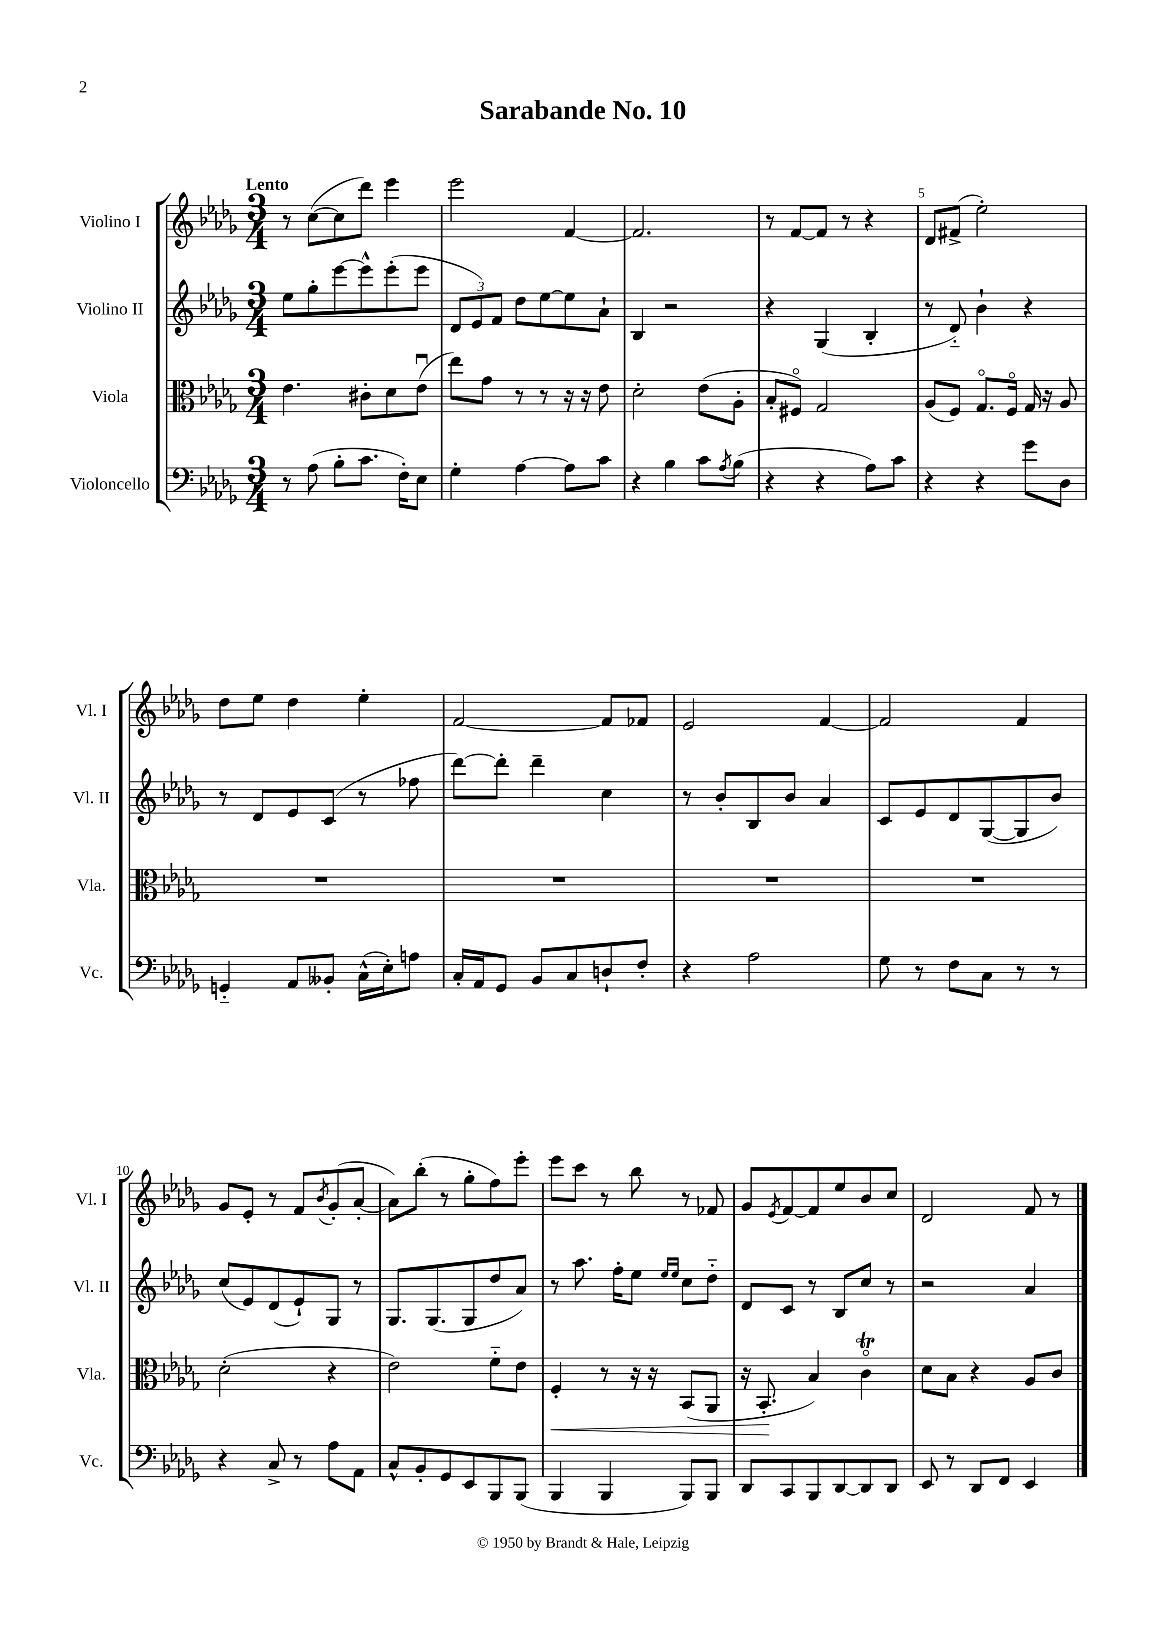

**kern	**kern	**kern	**kern
*staff4	*staff3	*staff2	*staff1
*clefF4	*clefC3	*clefG2	*clefG2
*k[b-e-a-d-g-]	*k[b-e-a-d-g-]	*k[b-e-a-d-g-]	*k[b-e-a-d-g-]
*M3/4	*M3/4	*M3/4	*M3/4
8r	4.e-	8ee-	8r
(8A-	.	8gg-'	([8cc
8B-'	.	[8eee-	8cc]
8.c	8c#'	8eee-^^]	8ddd-)
.	8d-	(8eee-'	4eee-
16F')	.	.	.
8E-	(8e-u	8eee-	.
=	=	=	=
4G-'	8ee-)	12d-	2eee-
.	.	12e-)	.
.	8g-	.	.
.	.	12f	.
[4A-	8r	8dd-	.
.	8r	[8ee-	.
8A-]	16r	8ee-]	[4f
.	16r	.	.
8c	8e-	8a-`	.
=	=	=	=
4r	2d-'	4B-	2.f]
4B-	.	2r	.
8c	(8e-	.	.
8qA-	.	.	.
(8B-	8A-'	.	.
=	=	=	=
4r	8B-'	4r	8r
.	8F#o)	.	[8f
4r	2G-	(4G-	8f]
.	.	.	8r
8A-)	.	4B-'	4r
8c	.	.	.
=	=	=	=
4r	(8A-	8r	8d-
.	8F)	8d-'~)	(8f#^
4r	8.G-o	4b-`	2ee-')
.	16Fo	.	.
8g-	16G-	4r	.
.	16r	.	.
8D-	8A-	.	.
=	=	=	=
4GG'~	2.r	8r	8dd-
.	.	8d-	8ee-
8AA-	.	8e-	4dd-
8BB--'	.	(8c	.
(16C^^	.	8r	4ee-'
16E-')	.	.	.
8A	.	8ff-	.
=	=	=	=
16C'	2.r	[8ddd-)	[2f
16AA-	.	.	.
8GG-	.	8ddd-']	.
8BB-	.	4ddd-~	.
8C	.	.	.
8D`	.	4cc	8f]
8F'	.	.	8f-
=	=	=	=
4r	2.r	8r	2e-
.	.	8b-'	.
2A-	.	8B-	.
.	.	8b-	.
.	.	4a-	[4f
=	=	=	=
8G-	2.r	8c	2f]
8r	.	8e-	.
8F	.	8d-	.
8C	.	([8G-	.
8r	.	8G-]	4f
8r	.	8b-)	.
=	=	=	=
4r	(2d-'	(8cc	8g-
.	.	8e-)	8e-'
8C^	.	(8d-	8r
8r	.	8e-`)	8f
.	.	.	8qb-
8A-	4r	8G-	(8g-'
8AA-	.	8r	[8a-'
=	=	=	=
8C^^	2e-)	8.G-	8a-])
8BB-'	.	.	(8bb-'
.	.	(8.G-	.
8GG-	.	.	8r
8EE-	.	8G-	8gg-'
8BBB-	8f'~	8dd-	8ff)
(8BBB-	8e-	8a-)	8eee-'
=	=	=	=
4BBB-	4F'	8r	8eee-
.	.	8.aa-	8ccc
4BBB-	8r	.	8r
.	.	16ff'	.
.	16r	8ee-	8bb-
.	16r	.	.
.	.	16qqee-	.
.	.	16qqee-	.
8BBB-)	(8BB-	8cc	8r
8BBB-	8AA-	8dd-'~	8f-
=	=	=	=
8DD-	16r	8d-	8g-
.	8.BB-'	.	.
.	.	.	8qe-
8CC	.	8c	[8f
8BBB-	4B-)	8r	8f]
[8DD-	.	8B-	8ee-
8DD-]	4co	8cc	8b-
8DD-	.	8r	8cc
=	=	=	=
8EE-	8d-	2r	2d-
8r	8B-	.	.
8DD-	4r	.	.
8FF	.	.	.
4EE-	8A-	4a-	8f
.	8c	.	8r
==	==	==	==
*-	*-	*-	*-
